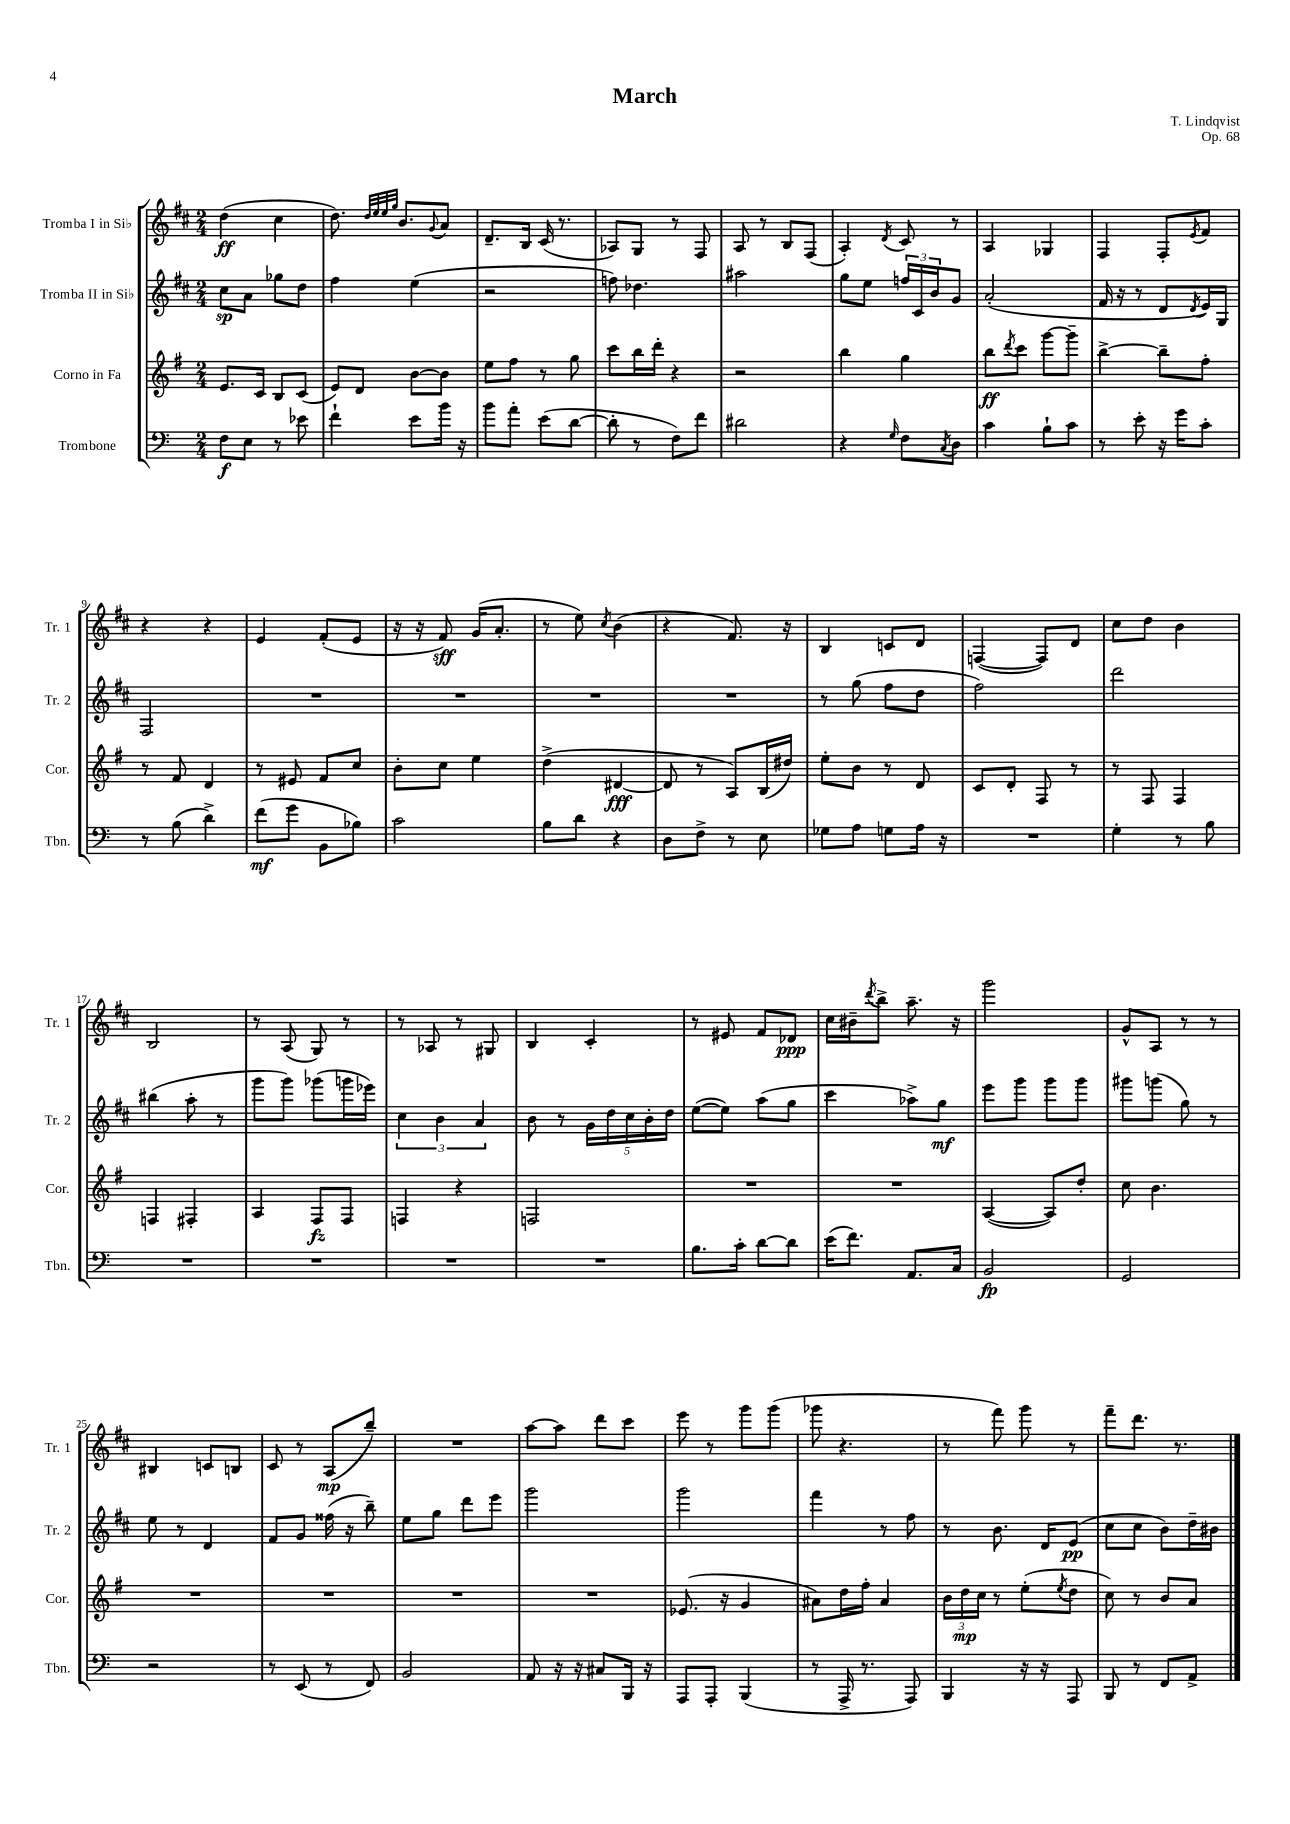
\header { title = "March" composer = "T. Lindqvist" opus = "Op. 68" }
<<
\new StaffGroup <<
\new Staff = "s0" \with { instrumentName = "Tromba I in Sib" shortInstrumentName = "Tr. 1" } {
    \clef treble \key d \major \numericTimeSignature \time 2/4
    d''4\ff( cis''4 |
    d''8.) \grace { d''32 e''32 e''32 g''32 } b'8. \appoggiatura { g'8 } a'8 |
    d'8.-- b16 cis'16( r8. |
    aes8) g8 r8 fis8 |
    a8 r8 b8 fis8( |
    a4-.) \acciaccatura { d'8 } cis'8 r8 |
    a4 ges4 |
    fis4 fis8-. \acciaccatura { e'8 } fis'8 |
    r4 r4 |
    e'4 fis'8-.( e'8 |
    r16 r16 fis'8\sff) g'16( a'8.-. |
    r8 e''8) \acciaccatura { cis''8 } b'4( |
    r4 fis'8.) r16 |
    b4 c'8 d'8 |
    f4~( f8) d'8 |
    cis''8 d''8 b'4 |
    b2 |
    r8 a8( g8) r8 |
    r8 aes8 r8 gis8 |
    b4 cis'4-. |
    r8 eis'8 fis'8 des'8\ppp |
    cis''16 bis'16-- \acciaccatura { d'''8 } b''8-> a''8.-- r16 |
    g'''2 |
    g'8-^ a8 r8 r8 |
    bis4 c'8 b8 |
    cis'8 r8 a8\mp( b''8--) |
    R2 |
    a''8~ a''8 d'''8 cis'''8 |
    e'''8 r8 g'''8 g'''8( |
    ges'''8 r4. |
    r8 fis'''8) g'''8 r8 |
    fis'''8-- d'''8. r8. \bar "|." |
}
\new Staff = "s1" \with { instrumentName = "Tromba II in Sib" shortInstrumentName = "Tr. 2" } {
    \clef treble \key d \major \numericTimeSignature \time 2/4
    cis''8\sp a'8 ges''8 d''8 |
    fis''4 e''4( |
    r2 |
    f''8) des''4. |
    ais''2 |
    g''8 e''8 \tuplet 3/2 { f''16 cis'16 b'16 } g'8 |
    a'2-.( |
    fis'16 r16 r8 d'8 \acciaccatura { d'8 } e'16) g16 |
    fis2 |
    R2 |
    R2 |
    R2 |
    R2 |
    r8 g''8( fis''8 d''8 |
    fis''2) |
    d'''2 |
    bis''4( a''8-. r8 |
    g'''8 g'''8) ges'''8( g'''16 ees'''16) |
    \tuplet 3/2 { cis''4 b'4 a'4 } |
    b'8 r8 \tuplet 5/4 { g'16 d''16 cis''16 b'16-. d''16 } |
    e''8~( e''8) a''8( g''8 |
    cis'''4 aes''8->) g''8\mf |
    e'''8 g'''8 g'''8 g'''8 |
    gis'''8 g'''8( g''8) r8 |
    e''8 r8 d'4 |
    fis'8 g'8 fisis''16( r16 b''8--) |
    e''8 g''8 d'''8 e'''8 |
    g'''2 |
    g'''2 |
    fis'''4 r8 fis''8 |
    r8 b'8. d'16 e'8\pp( |
    cis''8 cis''8 b'8) d''16-- bis'16 \bar "|." |
}
\new Staff = "s2" \with { instrumentName = "Corno in Fa" shortInstrumentName = "Cor." } {
    \clef treble \key g \major \numericTimeSignature \time 2/4
    e'8. c'16 b8 c'8( |
    e'8) d'8 b'8~ b'8 |
    e''8 fis''8 r8 g''8 |
    c'''8 b''16 d'''16-. r4 |
    r2 |
    b''4 g''4 |
    b''8\ff \acciaccatura { d'''8 } c'''8 g'''8~ g'''8-- |
    b''4~-> b''8-- fis''8-. |
    r8 fis'8 d'4 |
    r8 eis'8 fis'8 c''8 |
    b'8-. c''8 e''4 |
    d''4->( dis'4~\fff |
    dis'8 r8 a8) b16( dis''16) |
    e''8-. b'8 r8 d'8 |
    c'8 d'8-. fis8 r8 |
    r8 fis8 fis4 |
    f4 fis4-. |
    a4 fis8\fz fis8 |
    f4 r4 |
    f2 |
    R2 |
    R2 |
    a4~( a8) d''8-. |
    c''8 b'4. |
    R2 |
    R2 |
    R2 |
    R2 |
    ees'8.( r16 g'4 |
    ais'8) d''16 fis''16-. ais'4 |
    \tuplet 3/2 { b'16 d''16\mp c''16 } r8 e''8-.( \acciaccatura { e''8 } d''8 |
    c''8) r8 b'8 a'8 \bar "|." |
}
\new Staff = "s3" \with { instrumentName = "Trombone" shortInstrumentName = "Tbn." } {
    \clef bass \key c \major \numericTimeSignature \time 2/4
    f8\f e8 r8 ees'8 |
    f'4-! e'8 b'16 r16 |
    b'8 a'8-. e'8( d'8~ |
    d'8-. r8 f8) f'8 |
    dis'2 |
    r4 \grace { g16 } f8 \acciaccatura { c8 } d8 |
    c'4 b8-! c'8 |
    r8 e'8-. r16 g'16 c'8-. |
    r8 b8( d'4->) |
    f'8\mf( g'8 b,8 bes8) |
    c'2 |
    b8 d'8 r4 |
    d8 f8-> r8 e8 |
    ges8 a8 g8 a16 r16 |
    R2 |
    g4-. r8 b8 |
    R2 |
    R2 |
    R2 |
    R2 |
    b8. c'16-. d'8~ d'8 |
    e'16( f'8.) a,8. c16 |
    b,2\fp |
    g,2 |
    r2 |
    r8 e,8( r8 f,8) |
    b,2 |
    a,8 r16 r16 cis8 b,,16 r16 |
    a,,8 a,,8-. b,,4( |
    r8 a,,16-> r8. a,,8) |
    b,,4 r16 r16 a,,8 |
    b,,8 r8 f,8 a,8-> \bar "|." |
}
>>
>>
